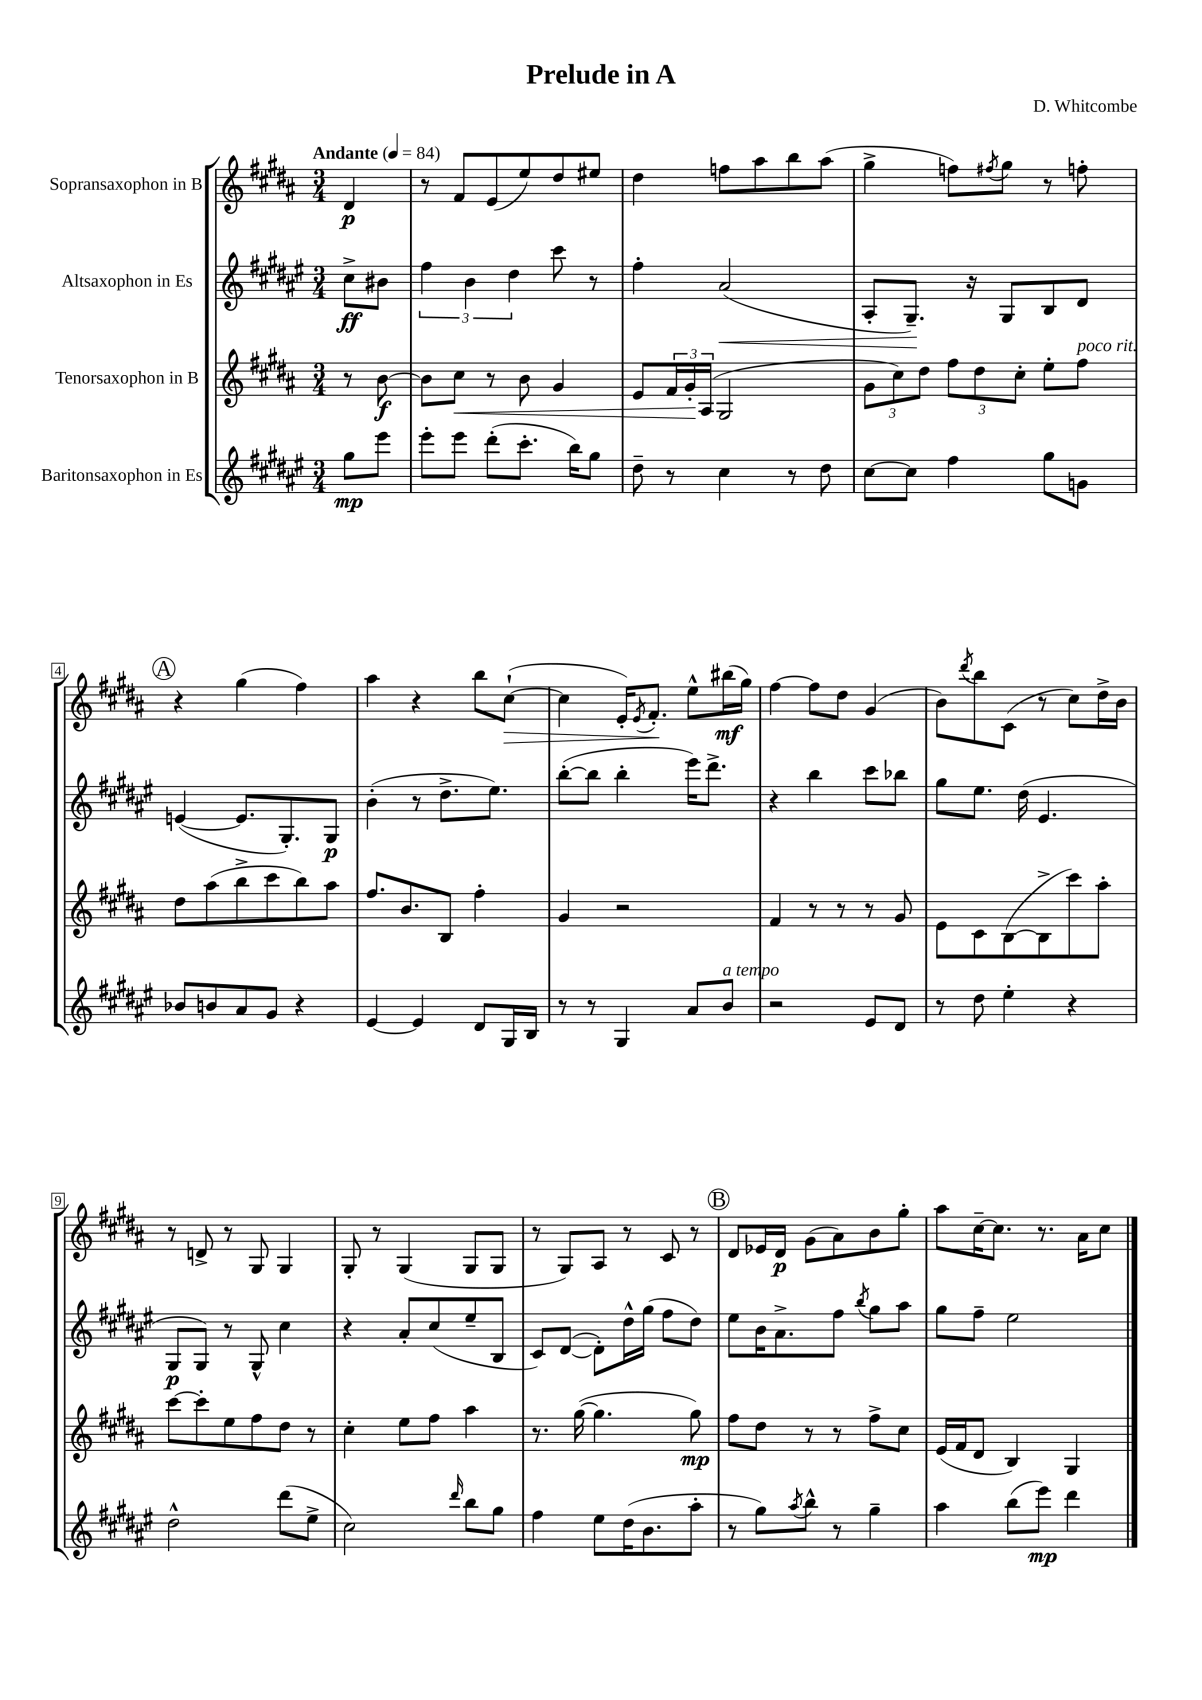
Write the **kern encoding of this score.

**kern	**dynam	**kern	**dynam	**kern	**dynam	**kern	**dynam
*part4	*part4	*part3	*part3	*part2	*part2	*part1	*part1
*staff4	*staff4	*staff3	*staff3	*staff2	*staff2	*staff1	*staff1
*I"Baritonsaxophon in Es	*	*I"Tenorsaxophon in B	*	*I"Altsaxophon in Es	*	*I"Sopransaxophon in B	*
*clefG2	*	*clefG2	*	*clefG2	*	*clefG2	*
*k[f#c#g#d#a#e#]	*	*k[f#c#g#d#a#]	*	*k[f#c#g#d#a#e#]	*	*k[f#c#g#d#a#]	*
*M3/4	*	*M3/4	*	*M3/4	*	*M3/4	*
*MM84	*	*MM84	*	*MM84	*	*MM84	*
=	=	=	=	=	=	=	=
!	!	!	!	!	!	!LO:TX:a:B:t=Andante	!
8gg#\L	mp	8r	.	8cc#^\L	ff	4d#/	p
8eee#\J	.	[8b\	f	8b#X\J	.	.	.
=1	=1	=1	=1	=1	=1	=1	=1
8eee#'\L	.	8b\L]	.	6ff#\	.	8r	.
!	!	!	!LO:HP:b	!	!	!	!
8eee#\J	.	8cc#\J	<	.	.	8f#/L	.
.	.	.	.	6b\	.	.	.
(8ddd#'\L	.	8r	.	.	.	(8e/	.
.	.	.	.	6dd#\	.	.	.
8.ccc#'\J	.	8b\	.	.	.	8ee/)	.
.	.	4g#/	.	8ccc#\	.	8dd#/	.
16bb\KL)	.	.	.	.	.	.	.
8gg#\J	.	.	.	8r	.	8ee#X/J	.
=2	=2	=2	=2	=2	=2	=2	=2
8dd#~\	.	8e/L	.	4ff#'\	.	4dd#\	.
8r	.	24f#/L	.	.	.	.	.
.	.	24g#'/	.	.	.	.	.
.	.	(24A#/JJ	[	.	.	.	.
!	!	!	!	!	!LO:HP:b	!	!
4cc#\	.	2G#/	.	(2a#/	<	8ffn\L	.
.	.	.	.	.	.	8aa#\	.
8r	.	.	.	.	.	8bb\	.
8dd#\	.	.	.	.	.	(8aa#\J	.
=3	=3	=3	=3	=3	=3	=3	=3
[8cc#\L	.	12g#\L	.	8A#'/L	.	4gg#^\	.
.	.	12cc#\)	.	.	.	.	.
8cc#\J]	.	.	.	8.G#~/J)	.	.	.
.	.	12dd#\J	.	.	.	.	.
4ff#\	.	12ff#\L	.	.	.	8ffn\L)	.
.	.	.	.	16r	[	.	.
.	.	12dd#\	.	.	.	.	.
.	.	.	.	.	.	8qff#X/	.
.	.	.	.	8G#/L	.	8gg#\J	.
.	.	12cc#'\J	.	.	.	.	.
8gg#\L	.	8ee'\L	.	8B/	.	8r	.
!	!	!LO:TX:a:i:t=poco rit.	!	!	!	!	!
8gn\J	.	8ff#\J	.	8d#/J	.	8ffn'\	.
!!LO:LB:g=z
!!LO:REH:place=s1:t=A
=4	=4	=4	=4	=4	=4	=4	=4
8b-X/L	.	8dd#\L	.	([4en/	.	4r	.
8bn/	.	(8aa#\	.	.	.	.	.
8a#/	.	8bb^\	.	8.e/L]	.	(4gg#\	.
8g#/J	.	8ccc#\	.	.	.	.	.
.	.	.	.	8.G#'/)	.	.	.
4r	.	8bb\)	.	.	.	4ff#\)	.
.	.	8aa#\J	.	8G#/J	p	.	.
=5	=5	=5	=5	=5	=5	=5	=5
[4e#/	.	8.ff#/L	.	(4b'\	.	4aa#\	.
.	.	8.b/	.	.	.	.	.
4e#/]	.	.	.	8r	.	4r	.
.	.	8B/J	.	8.dd#^\L	.	.	.
8d#/L	.	4ff#'\	.	.	.	8bb\L	.
.	.	.	.	8.ee#\J)	.	.	.
!	!	!	!	!	!	!	!LO:HP:b
16G#/L	.	.	.	.	.	([8cc#`\J	>
16B/JJ	.	.	.	.	.	.	.
=6	=6	=6	=6	=6	=6	=6	=6
8r	.	4g#/	.	([8bb'\L	.	4cc#\]	.
8r	.	.	.	8bb\J]	.	.	.
4G#/	.	2r	.	4bb'\	.	16e'/KL)	.
.	.	.	.	.	.	8qe/	.
.	.	.	.	.	.	8.f#'/J	.
8a#/L	.	.	.	16eee#\KL)	.	8ee^^\L	]
.	.	.	.	8.ddd#^\J	.	.	.
!LO:TX:a:i:t=a tempo	!	!	!	!	!	!	!
8b/J	.	.	.	.	.	(16bb#X\L	mf
.	.	.	.	.	.	16gg#\JJ)	.
=7	=7	=7	=7	=7	=7	=7	=7
2r	.	4f#/	.	4r	.	[4ff#\	.
.	.	8r	.	4bb\	.	8ff#\L]	.
.	.	8r	.	.	.	8dd#\J	.
8e#/L	.	8r	.	8ccc#\L	.	(4g#/	.
8d#/J	.	8g#/	.	8bb-X\J	.	.	.
=8	=8	=8	=8	=8	=8	=8	=8
8r	.	8e\L	.	8gg#\L	.	8b\L)	.
.	.	.	.	.	.	8qddd#/	.
8dd#\	.	8c#\	.	8.ee#\J	.	8bb\	.
4ee#'\	.	([8B\	.	.	.	(8c#\J	.
.	.	.	.	(16dd#\	.	.	.
.	.	8B^\]	.	4.e#/	.	8r	.
4r	.	8ccc#\)	.	.	.	8cc#\L)	.
.	.	8aa#'\J	.	.	.	16dd#^\L	.
.	.	.	.	.	.	16b\JJ	.
!!LO:LB:g=z
=9	=9	=9	=9	=9	=9	=9	=9
2dd#^^\	.	[8ccc#\L	.	8G#/L	p	8r	.
.	.	8ccc#'\]	.	8G#/J)	.	8dn^/	.
.	.	8ee\	.	8r	.	8r	.
.	.	8ff#\	.	8G#^^/	.	8G#/	.
(8ddd#\L	.	8dd#\J	.	4cc#\	.	4G#/	.
8ee#^\J	.	8r	.	.	.	.	.
=10	=10	=10	=10	=10	=10	=10	=10
2cc#\)	.	4cc#'\	.	4r	.	8G#'/	.
.	.	.	.	.	.	8r	.
.	.	8ee\L	.	8a#'/L	.	(4G#/	.
.	.	8ff#\J	.	(8cc#/	.	.	.
16qqddd#/	.	.	.	.	.	.	.
8bb\L	.	4aa#\	.	8ee#~/	.	8G#/L	.
8gg#\J	.	.	.	8B/J	.	8G#/J	.
=11	=11	=11	=11	=11	=11	=11	=11
4ff#\	.	8.r	.	8c#/L)	.	8r	.
.	.	.	.	([8d#/J	.	8G#/L)	.
.	.	([16gg#\	.	.	.	.	.
8ee#\L	.	4.gg#\]	.	8d#'\L])	.	8A#/J	.
(16dd#\K	.	.	.	16dd#^^\L	.	8r	.
8.b\	.	.	.	(16gg#\JJ	.	.	.
.	.	.	.	8ff#\L	.	8c#/	.
8aa#'\J	.	8gg#\)	mp	8dd#\J)	.	8r	.
!!LO:REH:place=s1:t=B
=12	=12	=12	=12	=12	=12	=12	=12
8r	.	8ff#\L	.	8ee#\L	.	8d#/L	.
8gg#\L)	.	8dd#\J	.	16b\K	.	16e-X/L	.
.	.	.	.	8.a#^\	.	16d#/JJ	p
8qaa#/	.	.	.	.	.	.	.
8bb^^\J	.	8r	.	.	.	(8g#\L	.
8r	.	8r	.	8ff#\J	.	8a#\)	.
.	.	.	.	8qbb/	.	.	.
4gg#~\	.	8ff#^\L	.	8gg#\L	.	8b\	.
.	.	8cc#\J	.	8aa#\J	.	8gg#'\J	.
=13	=13	=13	=13	=13	=13	=13	=13
4aa#\	.	(16e/LL	.	8gg#\L	.	8aa#\L	.
.	.	16f#/J	.	.	.	.	.
.	.	8d#/J	.	8ff#~\J	.	[16cc#~\K	.
.	.	.	.	.	.	8.cc#\J]	.
(8bb\L	.	4B/)	.	2ee#\	.	.	.
8eee#\J)	mp	.	.	.	.	8.r	.
4ddd#\	.	4G#/	.	.	.	.	.
.	.	.	.	.	.	16a#\KL	.
.	.	.	.	.	.	8cc#\J	.
==	==	==	==	==	==	==	==
*-	*-	*-	*-	*-	*-	*-	*-
